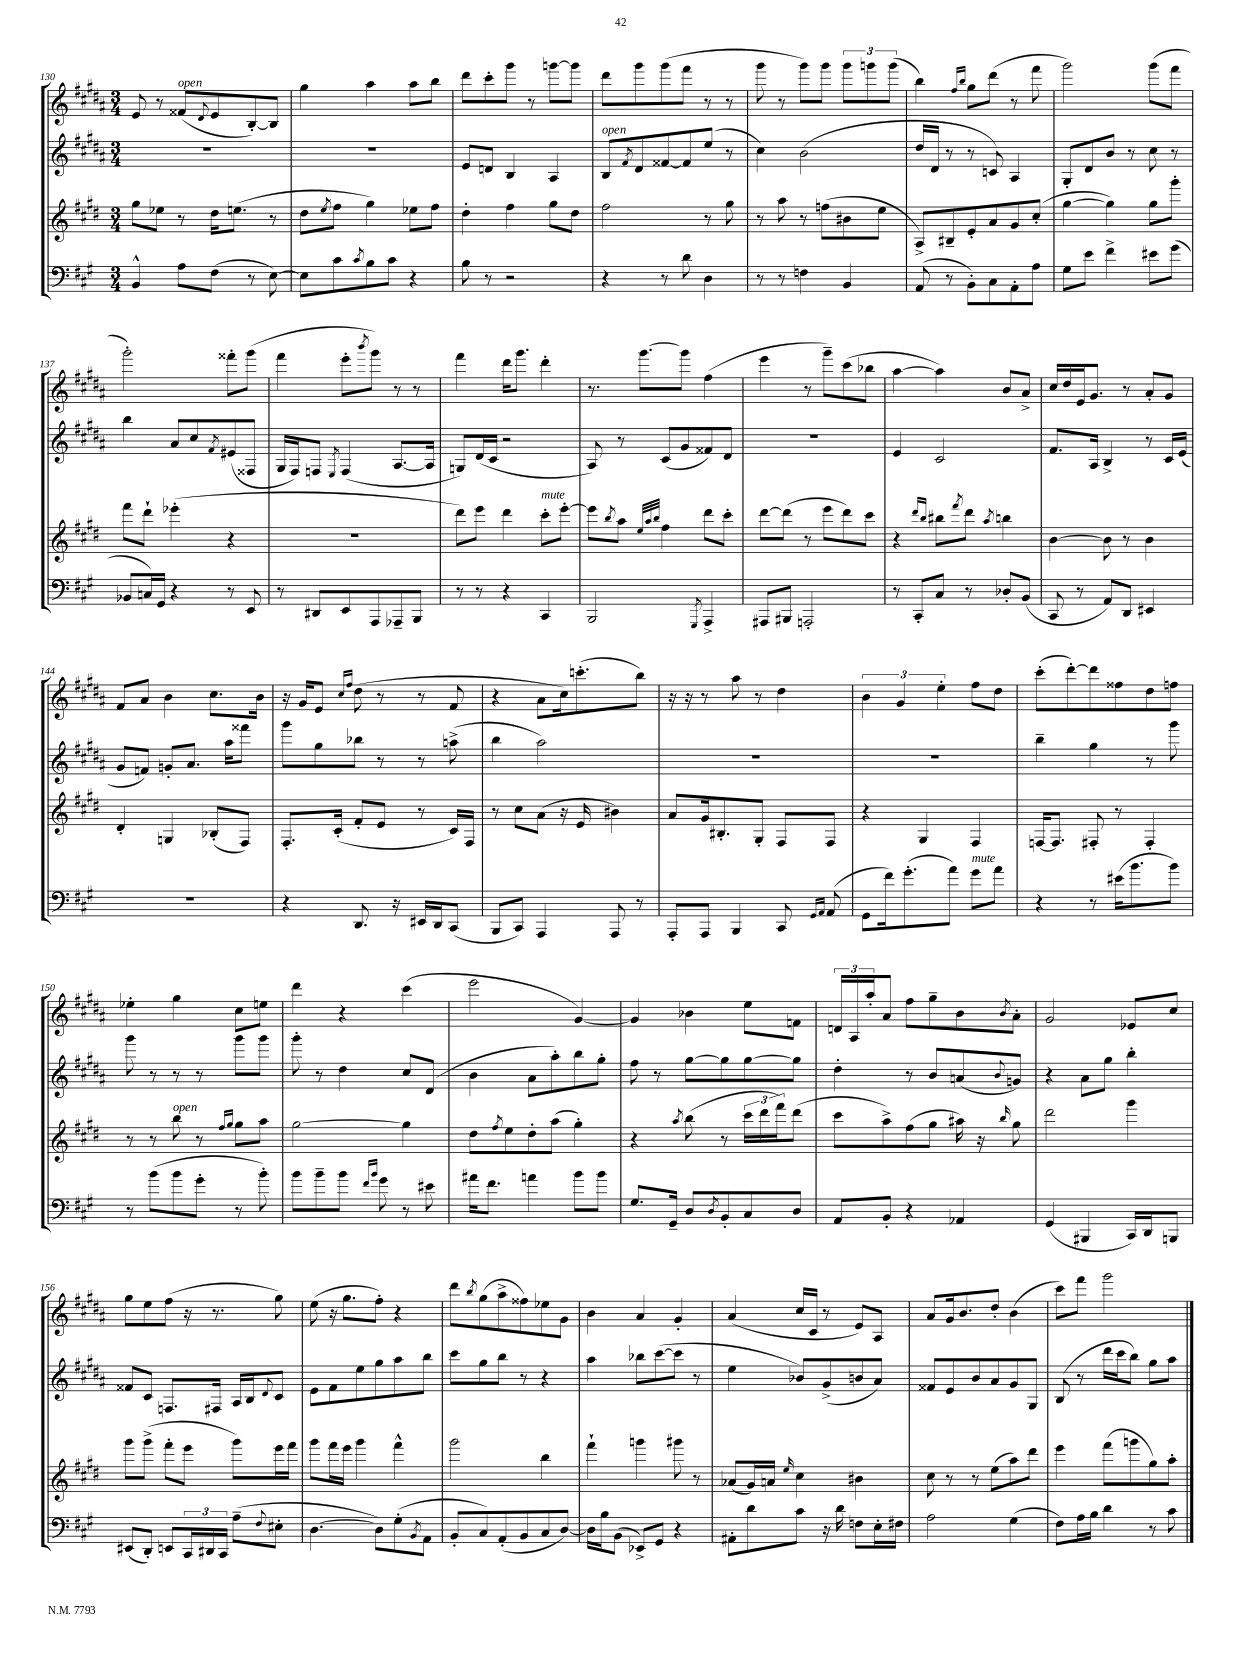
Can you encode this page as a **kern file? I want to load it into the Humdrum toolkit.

**kern	**kern	**kern	**kern
*staff4	*staff3	*staff2	*staff1
*clefF4	*clefG2	*clefG2	*clefG2
*k[f#c#g#]	*k[f#c#g#d#]	*k[f#c#g#d#a#]	*k[f#c#g#d#a#]
*M3/4	*M3/4	*M3/4	*M3/4
4BB^^	8gg#	2.r	8e
.	8ee-	.	8r
8A	8r	.	(8f##
.	.	.	8qqd#
(8F#	16dd#	.	8e
.	(8.ee	.	.
8r	.	.	[8B')
[8E)	8r	.	8B]
=	=	=	=
8E]	8dd#	2.r	4gg#
.	8qee	.	.
8c#	8ff#	.	.
8qc#	.	.	.
8B	4gg#)	.	4aa#
8c#	.	.	.
4r	8ee-	.	8aa#
.	8ff#	.	8bb
=	=	=	=
8B	4dd#'	8e	8ddd#
8r	.	8d	8ccc#'
2r	4ff#	4B	8ggg#
.	.	.	8r
.	8gg#	4A#	[8ggg
.	8dd#	.	8ggg]
=	=	=	=
4r	2ff#	8B	8ddd#
.	.	8qf#	.
.	.	8d#	8ggg#
8r	.	[8f##	(8ggg#
8d	.	8f##]	8fff#
4D	8r	(8ee	8r
.	8gg#	8r	8r
=	=	=	=
8r	8r	4cc#)	8ggg#
8r	8aa	.	8r
4F	8r	(2b	8ggg#)
.	(8ff	.	8ggg#
4BB	8b#	.	12ggg#
.	.	.	12ggg
.	8ee	.	.
.	.	.	(12ggg
=	=	=	=
(8AA	8A^)	16dd#	4bb)
.	.	16d#	.
8r	8B#~	8r	.
.	.	.	16qqff#
.	.	.	16qqbb
8BB')	8e'	8r	8gg#
8C#	8a	8c)	(8ddd#
8AA'	8g#	4A#	8r
8A	(8cc#'	.	8fff#
=	=	=	=
8G#	[4gg#	8G#'	2ggg#)
8e	.	8d#	.
4f#^	4gg#])	8b	.
.	.	8r	.
8e#	8gg#	8cc#	(8ggg#
(8g#	8ggg#'	8r	8fff#
=	=	=	=
8BB-	8fff#	4bb	2ggg#')
16C)	8ddd#`	.	.
16GG#	.	.	.
4r	(4eee-'	8a#	.
.	.	8cc#	.
.	.	8qf#	.
8r	4r	(8e#	8fff##'
8EE	.	8F##	(8ggg#
=	=	=	=
8r	2.r	16G#	4fff#
.	.	16F#)	.
8DD#	.	8F	.
.	.	8qE	.
8EE	.	(4F	8eee'
.	.	.	8qbbb
8AAA	.	.	8ggg#)
8AAA-~	.	[8.A#	8r
8BBB	.	.	8r
.	.	16A#]	.
=	=	=	=
8r	8ddd#)	8G)	4fff#
8r	8eee	(16d#	.
.	.	16c#	.
4r	4ddd#	2r	16ddd#
.	.	.	8.ggg#
4CC#	8ccc#'	.	4ddd#'
.	[8eee'	.	.
=	=	=	=
2BBB	8eee]	8A#)	8.r
.	8qbb	.	.
.	8aa	8r	.
.	.	.	[8.ggg#
.	32qqee	.	.
.	32qqaa	.	.
.	32qqbb	.	.
.	4ff#	(8c#	.
.	.	8g#	8ggg#]
8qGGG#	.	.	.
4AAA^	8ddd#	8f##)	(4ff#
.	8ccc#'	8d#	.
=	=	=	=
8AAA#	[8ddd#	2.r	4eee
8BBB#	(8ddd#]	.	.
2AAA'	8r	.	8r
.	8eee	.	8ggg#~)
.	8ddd#)	.	(8ccc#
.	8ccc#	.	8bb-
=	=	=	=
8r	4r	4e	[4aa#
8CC#'	.	.	.
.	16qqddd#	.	.
.	16qqbb	.	.
8C#	8bb#	2c#	4aa#])
.	8qfff#	.	.
8r	8ddd#	.	.
.	8qaa	.	.
8D-'	4bb	.	8b
(8BB	.	.	8a#^
=	=	=	=
8CC#	[4b	8.f#	16cc#
.	.	.	16dd#
8r	.	.	16e
.	.	16A#	8.g#
8AA)	8b]	4B^	.
8DD	8r	.	8r
4EE#	4b	8r	8a#'
.	.	16c#	8g#
.	.	(16e	.
=	=	=	=
2.r	4d#'	8g#	8f#
.	.	8f)	8a#
.	4G	8g'	4b
.	.	8.a#	.
.	(8B-'	.	8.cc#
.	.	16aa#	.
.	8F#)	8fff##	.
.	.	.	16b
=	=	=	=
4r	8.F#'	8ggg#	16r
.	.	.	16g#
.	.	8gg#	8e
.	(16c#'	.	.
.	.	.	16qqcc#
.	.	.	16qqff#
8.DD	8f#'	8bb-	(8dd#
.	8e	8r	8r
16r	.	.	.
16EE#	8r	8r	8r
16DD	.	.	.
(8CC#	16c#)	(8aa^	8f#
.	16F#	.	.
=	=	=	=
8BBB	8r	4bb	4r
8CC#)	8cc#	.	.
4AAA	(8a	2aa#)	8a#
.	16r	.	16cc#)
.	16e	.	(8.ccc'
8AAA	4b#)	.	.
8r	.	.	8bb)
=	=	=	=
8AAA'	8a	2.r	16r
.	.	.	16r
8AAA	16g#	.	8r
.	8.B#'	.	.
4BBB	.	.	8aa#
.	8G#'	.	8r
8CC#	8F#	.	4dd#
16qqGG#	.	.	.
16qqAA	.	.	.
(8AA	8F#	.	.
=	=	=	=
8GG#	4r	2.r	6b
16f#)	.	.	.
.	.	.	6g#
(8.g#'	.	.	.
.	4G#	.	.
.	.	.	6ee'
8a)	.	.	.
8g#	4F#	.	8ff#
8a	.	.	8dd#
=	=	=	=
4r	[16F	4bb~	(8ccc#'
.	8.F]	.	.
.	.	.	[8ddd#')
8r	8F#'	4gg#	8ddd#]
(16e#	8r	.	8ff##
8.b	.	.	.
.	4F#'	8r	8dd#
8b)	.	8ggg#	8ff
=	=	=	=
8r	8r	8ggg#	4ee-'
(8b	8r	8r	.
8b	8bb	8r	4gg#
8g#'	8r	8r	.
.	16qqff#	.	.
.	16qqgg#	.	.
8r	8gg#	8ggg#	8cc#
8b')	8aa	8ggg#	8ee
=	=	=	=
8b	[2gg#	8ggg#'	4ddd#
8b~	.	8r	.
8b	.	4dd#	4r
16qqf#	.	.	.
16qqb	.	.	.
8g#	.	.	.
8r	4gg#]	8cc#	(4ccc#
8e#	.	(8d#	.
=	=	=	=
16a#	8dd#	4b	2eee
8.f#	.	.	.
.	8qff#	.	.
.	8ee	.	.
4a	8dd#'	8a#	.
.	(8aa	8aa#')	.
8b	4gg#')	8bb	[4g#)
8b	.	8gg#'	.
=	=	=	=
8.G#	4r	8ff#	4g#]
.	.	8r	.
16GG#~	.	.	.
.	8qaa	.	.
8D	(8bb	[8gg#	4b-
8qD	.	.	.
8BB'	8r	8gg#]	.
8C#	24ccc#	[8gg#	8ee
.	24ddd#	.	.
.	24fff#)	.	.
8D	(8ddd#	8gg#]	8f
=	=	=	=
8AA	8ccc#	4dd#'	24d
.	.	.	24A#
.	.	.	24aa#'
8BB'	8aa^)	.	8a#
4r	(8ff#	8r	8ff#
.	8gg#	8b	8gg#~
4AA-	16aa#)	(8a	8b
.	16r	.	.
.	16qqbb	8qqb	8qb
.	8gg#	8g)	8a#'
=	=	=	=
(4GG#	2ddd#	4r	2g#
4BBB#	.	8a#	.
.	.	8gg#	.
16CC#)	4ggg#	4bb'	8e-
16DD	.	.	.
8BBB	.	.	8cc#
=	=	=	=
(8EE#	8ggg#	8f##	8gg#
8DD')	(8ggg#^	8c#	8ee
8EE	8fff#'	8.F	(8ff#
24CC#	8eee	.	16r
24DD#	.	.	.
.	.	16F#	8.r
24CC#	.	.	.
(8A~	8ggg#)	16A#	.
.	.	16B	.
8qqF#	.	8qqd#	.
8E#'	16eee	8c#	8gg#)
.	16fff#	.	.
=	=	=	=
[4.D	8ggg#	8e	(8ee
.	16fff#	8f#	16r
.	16eee	.	8.gg#
.	4ggg#	8ee	.
8D])	.	8gg#	8ff#')
(8G#'	4fff#^^	8aa#	4r
8qBB	.	.	.
8AA	.	8bb	.
=	=	=	=
8BB'	2ggg#	8ccc#	8ddd#
.	.	.	8qbb
8C#)	.	8gg#	(8gg#
(8AA'	.	8bb	8aa#^
8BB	.	8r	8ff##)
8C#	4bb	4r	8ee-
[8D)	.	.	8g#
=	=	=	=
16D]	4fff#`	4aa#	4b
16B	.	.	.
(8BB	.	.	.
8EE-^)	4ggg	8bb-	4a#
8GG#	.	([8ccc#	.
4r	8ggg#	8ccc#]	4g#'
.	8r	8r	.
=	=	=	=
8AA#'	(8a-	4ee	(4a#
8d	16g#)	.	.
.	16a	.	.
.	16qqee	.	.
8c#	4cc#	8b-)	16cc#
.	.	.	16c#
16r	.	(8g#^	8r
16d	.	.	.
8F	4b#	8b	8e)
16E'	.	8a#)	8A#
16F#	.	.	.
=	=	=	=
2A	8cc#	8f##	8a#
.	8r	8e	16g#
.	.	.	8.b
.	8r	8b	.
.	(8ee	8a#	8dd#'
(4G#	8aa)	8g#	(4b
.	8ddd#	8G#	.
=	=	=	=
8F#)	4eee	(8B	8ccc#)
16A	.	8r	8fff#
16B	.	.	.
4d	(8fff#	16ddd#	2ggg#
.	.	16ccc#	.
.	8ggg	8bb)	.
8r	8gg#)	8gg#	.
8c#	8aa'	8aa#	.
==	==	==	==
*-	*-	*-	*-
